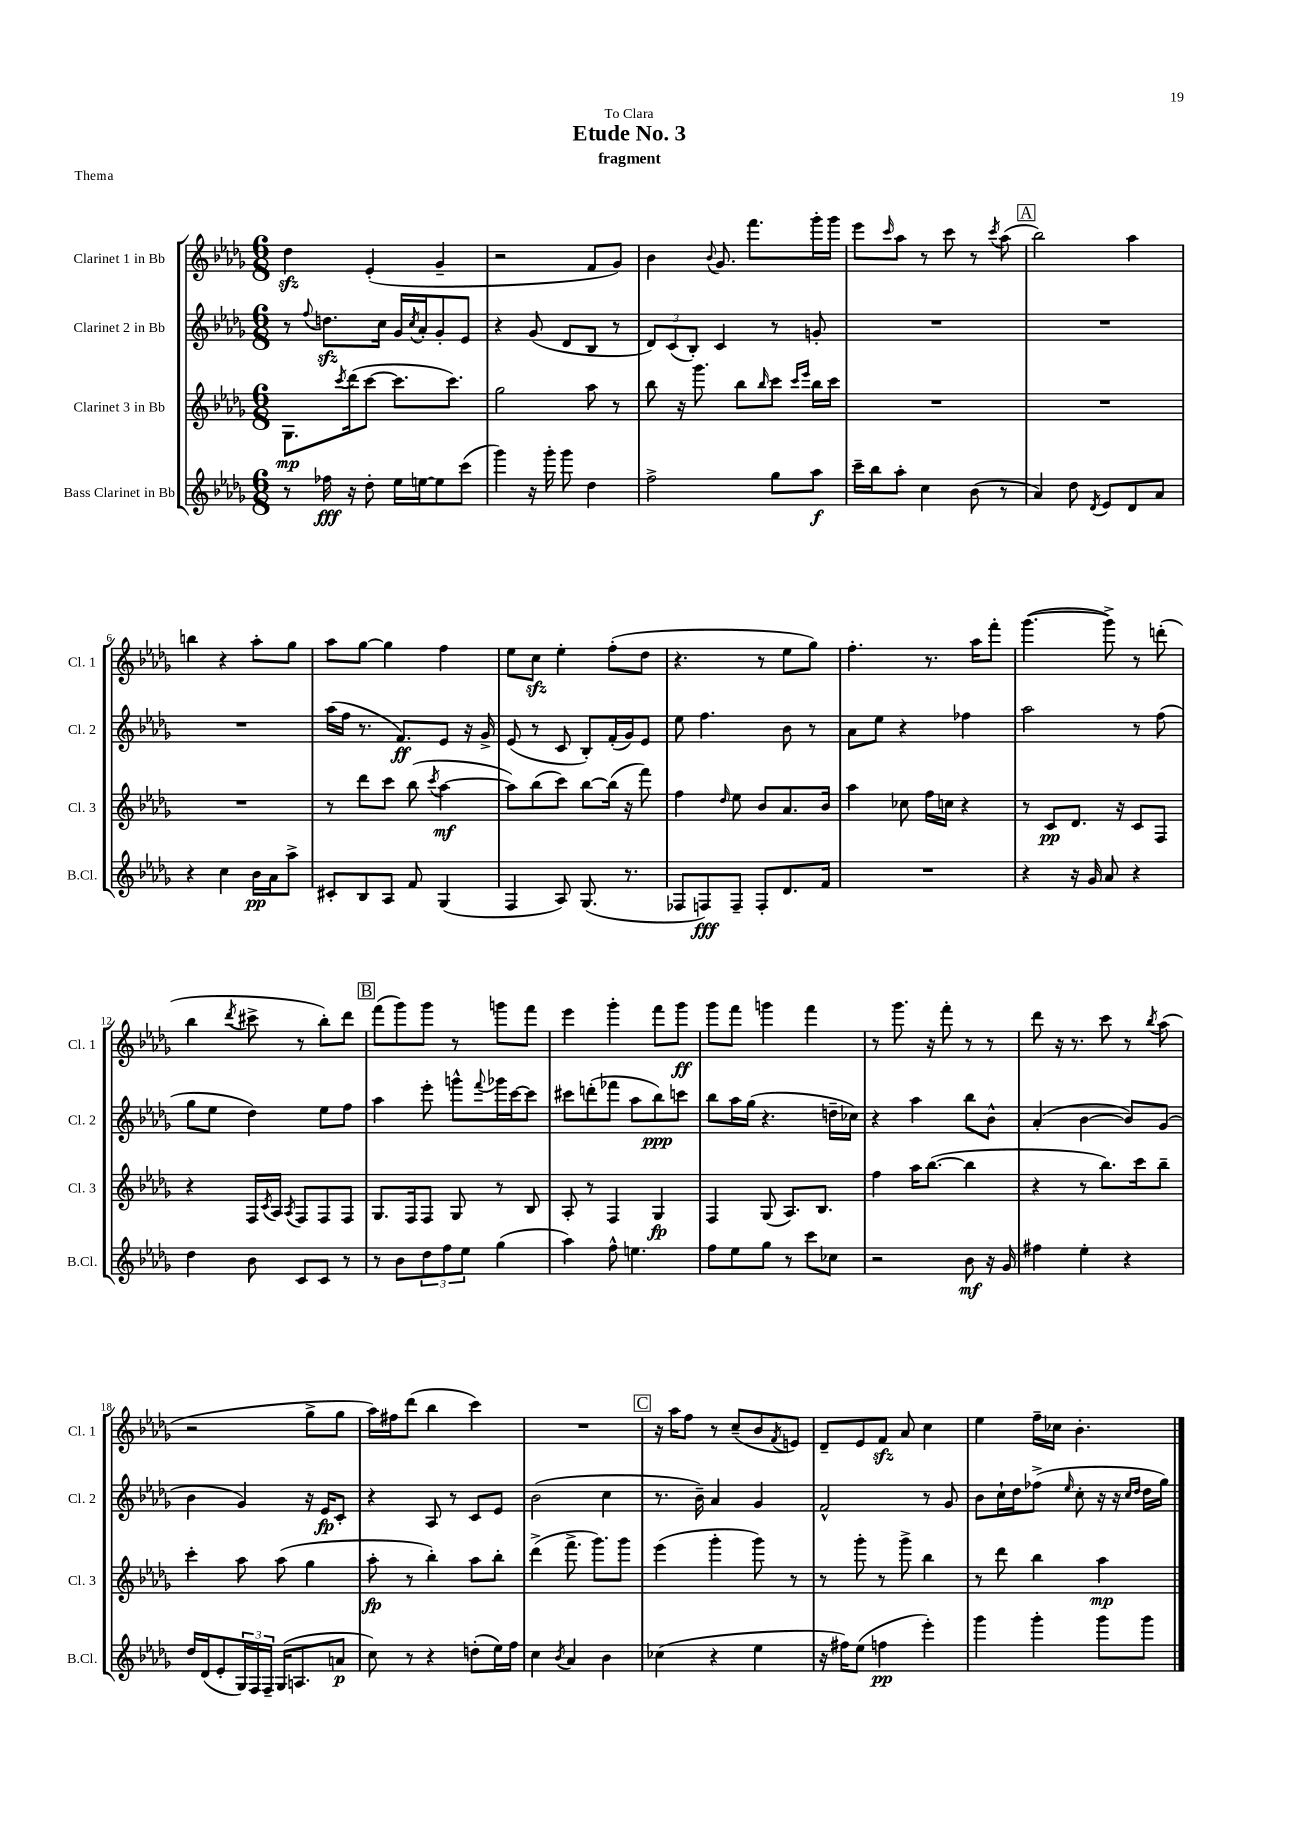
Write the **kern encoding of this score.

**kern	**dynam	**kern	**dynam	**kern	**dynam	**kern	**dynam
*part4	*part4	*part3	*part3	*part2	*part2	*part1	*part1
*staff4	*staff4	*staff3	*staff3	*staff2	*staff2	*staff1	*staff1
*I"Bass Clarinet in Bb	*	*I"Clarinet 3 in Bb	*	*I"Clarinet 2 in Bb	*	*I"Clarinet 1 in Bb	*
*I'B.Cl.	*	*I'Cl. 3	*	*I'Cl. 2	*	*I'Cl. 1	*
*clefG2	*	*clefG2	*	*clefG2	*	*clefG2	*
*k[b-e-a-d-g-]	*	*k[b-e-a-d-g-]	*	*k[b-e-a-d-g-]	*	*k[b-e-a-d-g-]	*
*M6/8	*	*M6/8	*	*M6/8	*	*M6/8	*
=1	=1	=1	=1	=1	=1	=1	=1
8r	.	8.G-\L	mp	8r	.	4dd-zz\	.
.	.	.	.	8qqff/	.	.	.
16ff-X\	fff	.	.	8.ddnzz\L	.	.	.
.	.	8qccc/	.	.	.	.	.
16r	.	(16ddd-\k	.	.	.	.	.
8dd-'\	.	[8ccc\J	.	.	.	(4e-'/	.
.	.	.	.	16cc\Jk	.	.	.
16ee-\LL	.	8.ccc\L]	.	16g-/LL	.	.	.
.	.	.	.	8qcc/	.	.	.
[16een\J	.	.	.	16a-'/J	.	.	.
8ee\]	.	.	.	8g-'/	.	4g-~/	.
.	.	8.ccc\J)	.	.	.	.	.
(8ccc\J	.	.	.	8e-/J	.	.	.
=2	=2	=2	=2	=2	=2	=2	=2
4ggg-\)	.	2gg-\	.	4r	.	2r	.
16r	.	.	.	(8g-/	.	.	.
16ggg-'\	.	.	.	.	.	.	.
8ggg-\	.	.	.	8d-/L	.	.	.
4dd-\	.	8aa-\	.	8B-/J	.	8f/L	.
.	.	8r	.	8r	.	8g-/J)	.
=3	=3	=3	=3	=3	=3	=3	=3
2ff^\	.	8bb-\	.	12d-/L)	.	4b-\	.
.	.	.	.	(12c/	.	.	.
.	.	16r	.	.	.	.	.
.	.	.	.	12B-'/J)	.	.	.
.	.	8.ggg-\	.	.	.	.	.
.	.	.	.	.	.	8qqb-/	.
.	.	.	.	4c/	.	8.g-/	.
.	.	8bb-\L	.	.	.	.	.
.	.	.	.	.	.	8.fff\L	.
.	.	16qqbb-/	.	.	.	.	.
8gg-\L	.	8ccc\J	.	8r	.	.	.
.	.	16qqccc/LL	.	.	.	.	.
.	.	16qqeee-/JJ	.	.	.	.	.
8aa-\J	f	16bb-\LL	.	8gn'/	.	16ggg-'\L	.
.	.	16ccc\JJ	.	.	.	16ggg-\JJ	.
=4	=4	=4	=4	=4	=4	=4	=4
16ccc~\LL	.	2.r	.	2.r	.	8eee-\L	.
16bb-\J	.	.	.	.	.	.	.
.	.	.	.	.	.	16qqccc/	.
8aa-'\J	.	.	.	.	.	8aa-\J	.
4cc\	.	.	.	.	.	8r	.
.	.	.	.	.	.	8ccc\	.
(8b-\	.	.	.	.	.	8r	.
.	.	.	.	.	.	8qccc/	.
8r	.	.	.	.	.	(8aa-\	.
!!LO:REH:place=s1:t=A
=5	=5	=5	=5	=5	=5	=5	=5
4a-/)	.	2.r	.	2.r	.	2bb-\)	.
8dd-\	.	.	.	.	.	.	.
8qd-/	.	.	.	.	.	.	.
8e-/L	.	.	.	.	.	.	.
8d-/	.	.	.	.	.	4aa-\	.
8a-/J	.	.	.	.	.	.	.
!!LO:LB:g=z
=6	=6	=6	=6	=6	=6	=6	=6
4r	.	2.r	.	2.r	.	4bbn\	.
4cc\	.	.	.	.	.	4r	.
16b-\LL	pp	.	.	.	.	8aa-'\L	.
16a-\J	.	.	.	.	.	.	.
8aa-^\J	.	.	.	.	.	8gg-\J	.
=7	=7	=7	=7	=7	=7	=7	=7
8c#X'/L	.	8r	.	(16aa-\LL	.	8aa-\L	.
.	.	.	.	16ff\JJ	.	.	.
8B-/	.	8ddd-\L	.	8.r	.	[8gg-\J	.
8A-/J	.	8ccc\J	.	.	.	4gg-\]	.
.	.	.	.	8.f/L)	ff	.	.
8f/	.	(8bb-\	.	.	.	.	.
.	.	8qccc/	.	.	.	.	.
(4G-/	.	[4aa-\	mf	8e-/J	.	4ff\	.
.	.	.	.	16r	.	.	.
.	.	.	.	16g-^/	.	.	.
=8	=8	=8	=8	=8	=8	=8	=8
4F/	.	8aa-\L])	.	(8e-/	.	8ee-\L	.
.	.	(8bb-\	.	8r	.	8cczz\J	.
8A-/)	.	8ccc\J)	.	8c/	.	4ee-'\	.
(8.G-/	.	[8bb-\L	.	8B-'/L)	.	.	.
.	.	(16bb-\Jk]	.	(16f'/L	.	(8ff'\L	.
8.r	.	16r	.	16g-/J)	.	.	.
.	.	8fff\)	.	8e-/J	.	8dd-\J	.
=9	=9	=9	=9	=9	=9	=9	=9
8F-X/L	.	4ff\	.	8ee-\	.	4.r	.
8Fn/)	fff	.	.	4.ff\	.	.	.
.	.	16qqdd-/	.	.	.	.	.
8F~/J	.	8ee-\	.	.	.	.	.
8F'/L	.	8b-/L	.	.	.	8r	.
8.d-/	.	8.a-/	.	8b-\	.	8ee-\L	.
.	.	.	.	8r	.	8gg-\J)	.
16f/Jk	.	16b-/Jk	.	.	.	.	.
=10	=10	=10	=10	=10	=10	=10	=10
2.r	.	4aa-\	.	8a-\L	.	4.ff'\	.
.	.	.	.	8ee-\J	.	.	.
.	.	8cc-X\	.	4r	.	.	.
.	.	16ff\LL	.	.	.	8.r	.
.	.	16ccn\JJ	.	.	.	.	.
.	.	4r	.	4ff-X\	.	.	.
.	.	.	.	.	.	16aa-\KL	.
.	.	.	.	.	.	8fff'\J	.
=11	=11	=11	=11	=11	=11	=11	=11
4r	.	8r	.	2aa-\	.	([4.ggg-\	.
.	.	8c/L	pp	.	.	.	.
16r	.	8.d-/J	.	.	.	.	.
16g-/	.	.	.	.	.	.	.
8a-/	.	.	.	.	.	8ggg-^\])	.
.	.	16r	.	.	.	.	.
4r	.	8c/L	.	8r	.	8r	.
.	.	8F/J	.	(8ff\	.	(8dddn'\	.
!!LO:LB:g=z
=12	=12	=12	=12	=12	=12	=12	=12
4dd-\	.	4r	.	8gg-\L	.	4bb-\	.
.	.	.	.	8ee-\J	.	.	.
.	.	.	.	.	.	8qddd-/	.
8b-\	.	16F/LL	.	4dd-\)	.	8ccc#X^\	.
.	.	8qc/	.	.	.	.	.
.	.	16A-/JJ	.	.	.	.	.
.	.	8qA-/	.	.	.	.	.
8c/L	.	8F/L	.	.	.	8r	.
8c/J	.	8F/	.	8ee-\L	.	8bb-'\L)	.
8r	.	8F/J	.	8ff\J	.	8ddd-\J	.
!!LO:REH:place=s1:t=B
=13	=13	=13	=13	=13	=13	=13	=13
8r	.	8.G-/L	.	4aa-\	.	(8fff\L	.
8b-\L	.	.	.	.	.	8ggg-\)	.
.	.	16F/k	.	.	.	.	.
12dd-\	.	8F/J	.	8eee-'\	.	8ggg-\J	.
12ff\	.	.	.	.	.	.	.
.	.	8G-/	.	8gggn^^\L	.	8r	.
12ee-\J	.	.	.	.	.	.	.
.	.	.	.	8qqfff/	.	.	.
(4gg-\	.	8r	.	16ggg-X\L	.	8gggn\L	.
.	.	.	.	[16ccc\J	.	.	.
.	.	8B-/	.	8ccc\J]	.	8fff\J	.
=14	=14	=14	=14	=14	=14	=14	=14
4aa-\)	.	8A-'/	.	8ccc#X\L	.	4eee-\	.
.	.	8r	.	(8dddn'\	.	.	.
8ff^^\	.	4F/	.	8fff-X\J	.	4ggg-'\	.
4.een\	.	.	.	8aa-\L	.	.	.
.	.	4G-/	fp	8bb-\)	ppp	8fff\L	.
.	.	.	.	8cccn\J	.	8ggg-\J	ff
=15	=15	=15	=15	=15	=15	=15	=15
8ff\L	.	4F/	.	8bb-\L	.	8ggg-\L	.
8ee-\	.	.	.	16aa-\L	.	8fff\J	.
.	.	.	.	(16gg-\JJ	.	.	.
8gg-\J	.	(8G-/	.	4.r	.	4gggn\	.
8r	.	8.A-/L)	.	.	.	.	.
8ccc\L	.	.	.	.	.	4fff\	.
.	.	8.B-/J	.	.	.	.	.
8cc-X\J	.	.	.	16ddn~\LL	.	.	.
.	.	.	.	16cc-X\JJ)	.	.	.
=16	=16	=16	=16	=16	=16	=16	=16
2r	.	4ff\	.	4r	.	8r	.
.	.	.	.	.	.	8.ggg-\	.
.	.	16aa-\KL	.	4aa-\	.	.	.
.	.	([8.bb-\J	.	.	.	16r	.
.	.	.	.	.	.	8fff'\	.
8b-\	mf	4bb-\]	.	8bb-\L	.	8r	.
16r	.	.	.	8b-^^\J	.	8r	.
16g-/	.	.	.	.	.	.	.
=17	=17	=17	=17	=17	=17	=17	=17
4ff#X\	.	4r	.	(4a-'/	.	8ddd-\	.
.	.	.	.	.	.	16r	.
.	.	.	.	.	.	8.r	.
4ee-'\	.	8r	.	[4b-\	.	.	.
.	.	8.bb-\L)	.	.	.	8ccc\	.
4r	.	.	.	8b-/L])	.	8r	.
.	.	16ccc\k	.	.	.	.	.
.	.	.	.	.	.	8qbb-/	.
.	.	8bb-~\J	.	(8g-/J	.	(8aa-\	.
!!LO:LB:g=z
=18	=18	=18	=18	=18	=18	=18	=18
16dd-/LL	.	4ccc'\	.	4b-\	.	2r	.
(16d-/J	.	.	.	.	.	.	.
8e-'/	.	.	.	.	.	.	.
24G-/L)	.	8aa-\	.	4g-/)	.	.	.
24F/	.	.	.	.	.	.	.
24F~/JJ	.	.	.	.	.	.	.
(16G-/KL	.	(8aa-\	.	.	.	.	.
8.An/	.	.	.	.	.	.	.
.	.	4gg-\	.	16r	.	8gg-^\L	.
.	.	.	.	16e-/KL	fp	.	.
8an/J	p	.	.	8c'/J	.	8gg-\J	.
=19	=19	=19	=19	=19	=19	=19	=19
8cc\)	.	8aa-'\	fp	4r	.	16aa-\LL)	.
.	.	.	.	.	.	16ff#X\J	.
8r	.	8r	.	.	.	(8ddd-\J	.
4r	.	4bb-'\)	.	8A-/	.	4bb-\	.
.	.	.	.	8r	.	.	.
(8ddn'\L	.	8aa-\L	.	8c/L	.	4ccc\)	.
16ee-\L)	.	8bb-'\J	.	8e-/J	.	.	.
16ff\JJ	.	.	.	.	.	.	.
=20	=20	=20	=20	=20	=20	=20	=20
4cc\	.	(4ddd-^\	.	(2b-\	.	2.r	.
8qb-/	.	.	.	.	.	.	.
4a-/	.	8.fff^\	.	.	.	.	.
.	.	8.ggg-\L)	.	.	.	.	.
4b-\	.	.	.	4cc\	.	.	.
.	.	8ggg-\J	.	.	.	.	.
!!LO:REH:place=s1:t=C
=21	=21	=21	=21	=21	=21	=21	=21
(4cc-X\	.	(4eee-\	.	8.r	.	16r	.
.	.	.	.	.	.	16aa-\KL	.
.	.	.	.	.	.	8ff\J	.
.	.	.	.	16b-~\)	.	.	.
4r	.	4ggg-'\	.	4a-/	.	8r	.
.	.	.	.	.	.	(8cc~/L	.
4ee-\	.	8ggg-\)	.	4g-/	.	8b-/	.
.	.	.	.	.	.	8qf/	.
.	.	8r	.	.	.	8en/J)	.
=22	=22	=22	=22	=22	=22	=22	=22
16r	.	8r	.	2f^^/	.	8d-~/L	.
16ff#X\KL)	.	.	.	.	.	.	.
(8ee-\J	.	8ggg-'\	.	.	.	8e-/	.
4ffn\	pp	8r	.	.	.	8fzz/J	.
.	.	8ggg-^\	.	.	.	8a-/	.
4eee-'\)	.	4bb-\	.	8r	.	4cc\	.
.	.	.	.	8g-/	.	.	.
=23	=23	=23	=23	=23	=23	=23	=23
4ggg-\	.	8r	.	8b-\L	.	4ee-\	.
.	.	8ddd-\	.	16cc`\L	.	.	.
.	.	.	.	16dd-\J	.	.	.
4ggg-'\	.	4bb-\	.	(8ff-X^\J	.	16ff~\LL	.
.	.	.	.	.	.	16cc-X\JJ	.
.	.	.	.	16qqee-/	.	.	.
.	.	.	.	8cc'\	.	4.b-'\	.
8ggg-\L	.	4aa-\	mp	16r	.	.	.
.	.	.	.	16r	.	.	.
.	.	.	.	16qqcc/LL	.	.	.
.	.	.	.	16qqdd-/JJ	.	.	.
8ggg-\J	.	.	.	16dd-\LL	.	.	.
.	.	.	.	16gg-\JJ)	.	.	.
==	==	==	==	==	==	==	==
*-	*-	*-	*-	*-	*-	*-	*-
